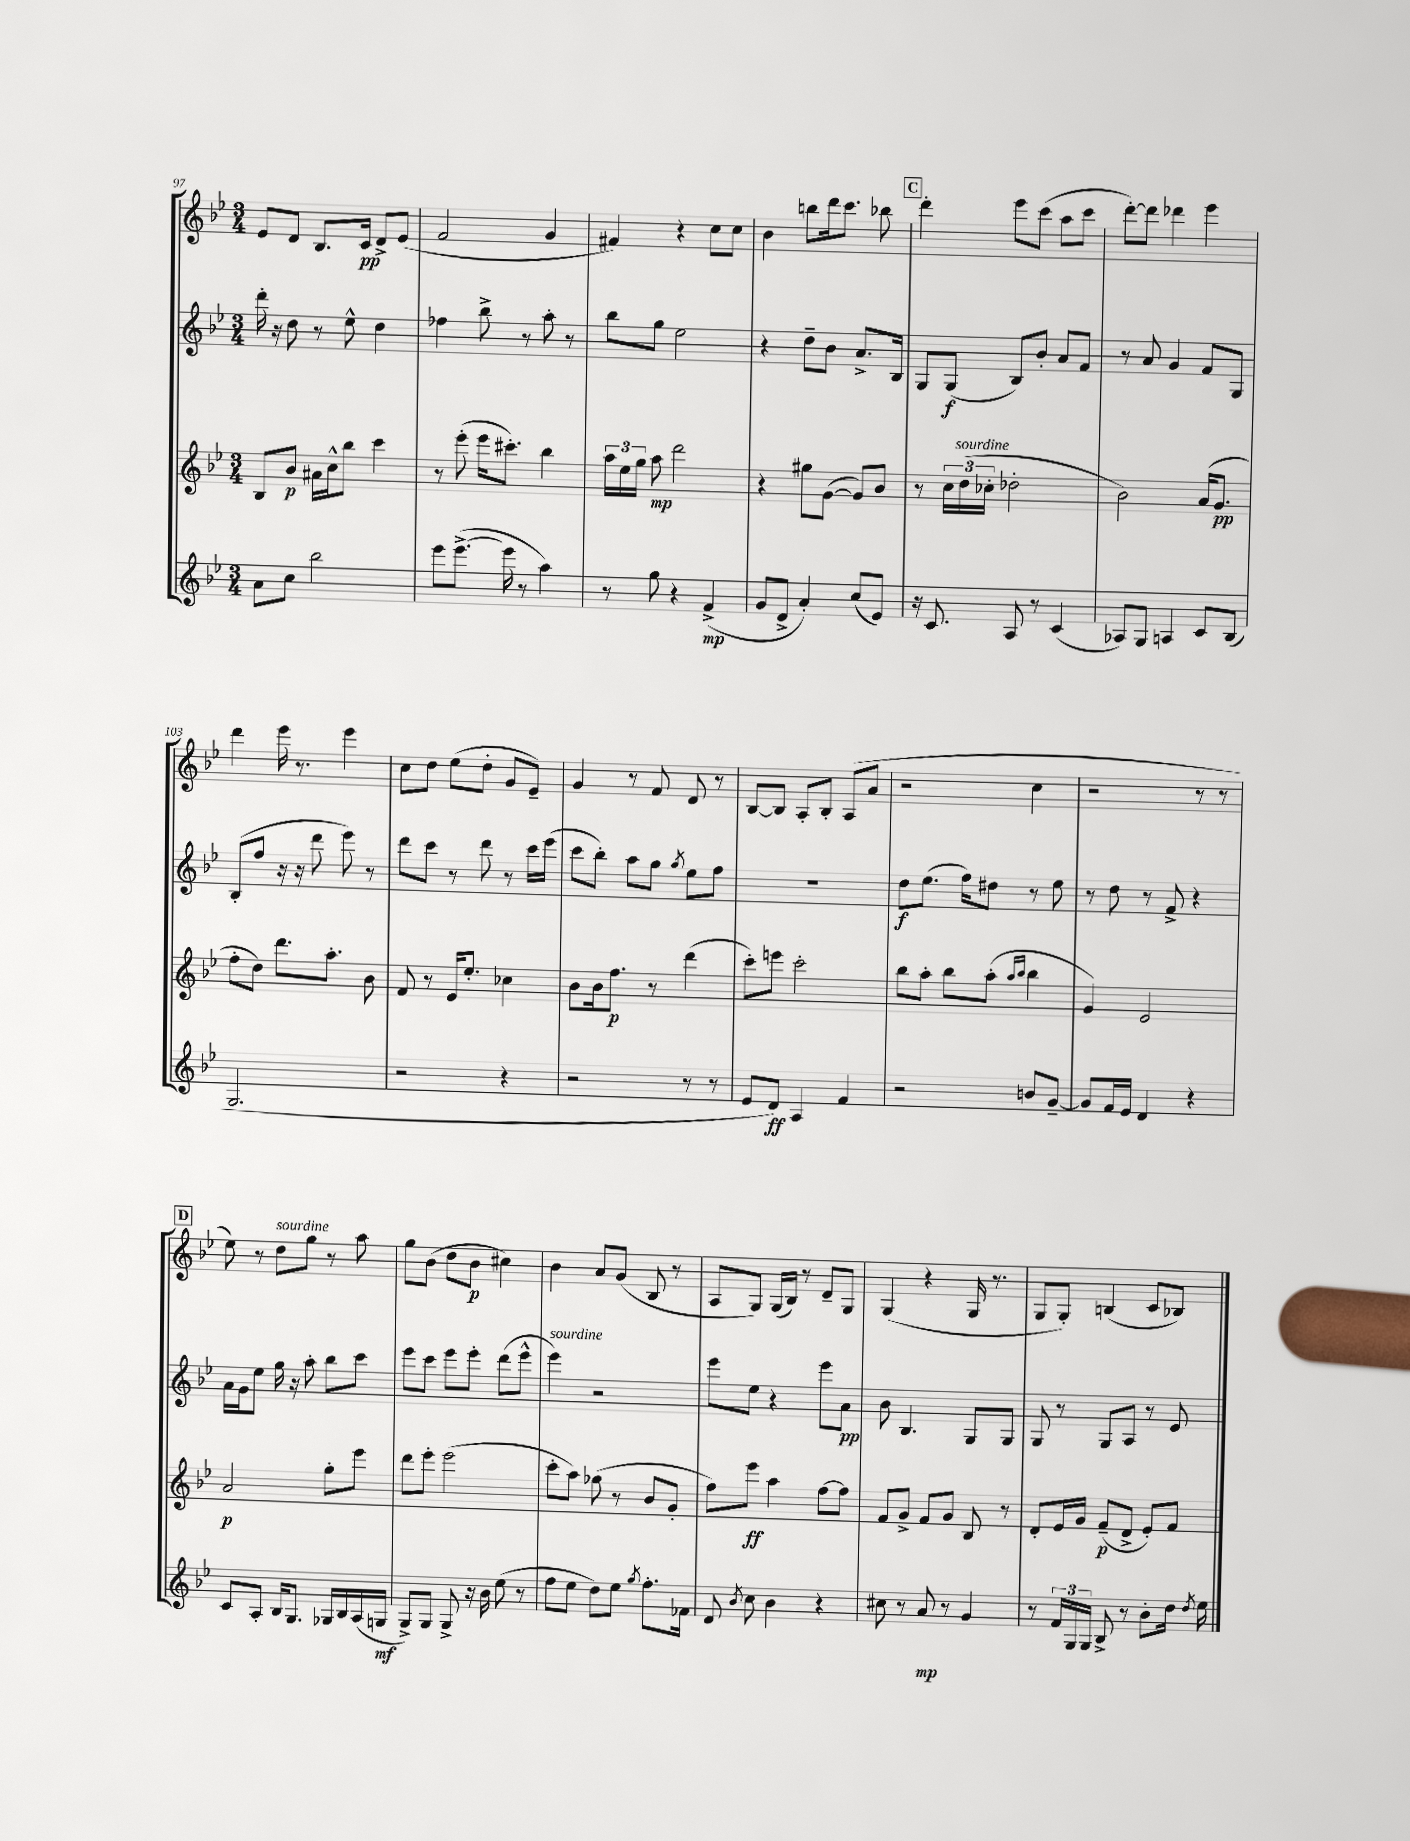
<<
\new StaffGroup <<
\new Staff = "s0" {
    \clef treble \key bes \major \numericTimeSignature \time 3/4
    \autoBeamOff ees'8[ d'8] bes8.[ c'16]\pp d'8[-> ees'8]( |
    f'2 g'4 |
    fis'4) r4 c''8[ c''8] |
    bes'4 b''8[ d'''16 c'''8.] bes''8 |
    \mark \markup { \box "C" } d'''4-. ees'''8[ c'''8]( a''8[ c'''8] |
    d'''8[~-.) d'''8] des'''4 ees'''4 |
    d'''4 ees'''16 r8. ees'''4 |
    c''8[ d''8] ees''8[( d''8]-. g'8[ ees'8]--) |
    g'4 r8 f'8 d'8 r8 |
    bes8[~ bes8] a8[-. bes8]-. a8[( a'8] |
    r2 c''4 |
    r2 r8 r8 |
    \mark \markup { \box "D" } ees''8) r8 d''8[^\markup { \italic "sourdine" } g''8] r8 a''8 |
    g''8[ bes'8]( d''8[ bes'8]\p cis''4) |
    bes'4 a'8[ g'8]( bes8 r8 |
    a8[ g8]) g16[( bes16]) r8 d'8[-- g8] |
    g4( r4 g16 r8. |
    g8[ g8]-.) b4( c'8[ bes8]) \bar "|." |
}
\new Staff = "s1" {
    \clef treble \key bes \major \numericTimeSignature \time 3/4
    \autoBeamOff d'''16-. r16 d''8 r8 ees''8-^ d''4 |
    fes''4 bes''8-> r8 a''8-. r8 |
    bes''8[ g''8] ees''2 |
    r4 d''8[-- bes'8] a'8.[-> bes16] |
    \mark \markup { \box "C" } g8[ g8]\f( bes8[) bes'8]-. a'8[ f'8] |
    r8 a'8 g'4 f'8[ g8] |
    bes8[-.( f''8] r16 r16 d'''8 ees'''8) r8 |
    d'''8[ c'''8] r8 d'''8 r8 c'''16[ ees'''16]( |
    c'''8[ bes''8]-.) a''8[ g''8] \acciaccatura { g''8 } ees''8[ f''8] |
    R2. |
    d''8[\f ees''8.]( f''16[) dis''8] r8 ees''8 |
    r8 d''8 r8 f'8-> r4 |
    \mark \markup { \box "D" } a'16[ g'16 ees''8] g''16 r16 a''8-. bes''8[ c'''8] |
    ees'''8[ c'''8] ees'''8[ ees'''8]-. d'''8[( ees'''8]-^ |
    ees'''4^\markup { \italic "sourdine" }) r2 |
    ees'''8[ ees''8] r4 ees'''8[ a'8]\pp |
    bes'8 bes4. g8[ g8] |
    g8 r8 g8[ a8] r8 ees'8 \bar "|." |
}
\new Staff = "s2" {
    \clef treble \key bes \major \numericTimeSignature \time 3/4
    \autoBeamOff bes8[ bes'8]\p ais'16[ c''16-^ bes''8] c'''4 |
    r8 ees'''8-.( ees'''16[ cis'''8.]-.) bes''4 |
    \tuplet 3/2 { a''16[ ees''16 g''16] } a''8\mp d'''2 |
    r4 gis''8[ g'8]~( g'8[) bes'8] |
    \mark \markup { \box "C" } r8 \tuplet 3/2 { c''16[ d''16^\markup { \italic "sourdine" }( ces''16]-. } des''2-. |
    bes'2) a'16[( g'8.]\pp |
    f''8[-. d''8]) d'''8.[ a''8.]-. bes'8 |
    f'8 r8 ees'16[ ees''8.]-. ces''4 |
    bes'8[ bes'16 f''8.]\p r8 d'''4( |
    c'''8[-.) e'''8] c'''2-. |
    bes''8[ a''8]-. bes''8[ a''8]-.( \grace { a''16[ bes''16] } bes''4 |
    g'4) ees'2 |
    \mark \markup { \box "D" } a'2\p g''8[-. ees'''8] |
    d'''8[ ees'''8]-. ees'''2( |
    c'''8[-. a''8]) ges''8( r8 bes'8[ g'8]-. |
    f''8[) ees'''8]\ff a''4 f''8[~ f''8] |
    f'8[ g'8]-> f'8[ g'8] bes8 r8 |
    d'8[-. ees'16 g'16] f'8[--\p( d'8]-> ees'8[-.) f'8] \bar "|." |
}
\new Staff = "s3" {
    \clef treble \key bes \major \numericTimeSignature \time 3/4
    \autoBeamOff a'8[ c''8] bes''2 |
    ees'''8[ ees'''8.]~->( ees'''16 r8 a''4) |
    r8 g''8 r4 f'4->\mp( |
    g'8[ d'8]-> a'4-.) c''8[( ees'8]) |
    \mark \markup { \box "C" } r16 c'8. a8 r8 c'4( |
    aes8[) g8] a4 c'8[ bes8]( |
    g2. |
    r2 r4 |
    r2 r8 r8 |
    ees'8[ d'8]\ff) a4 f'4 |
    r2 b'8[ g'8]~-- |
    g'8[ f'16 ees'16] d'4 r4 |
    \mark \markup { \box "D" } c'8[ a8]-. bes16[ g8.] ges16[ bes16 a16( g16]\mf |
    g8[->) g8] g8-> r16 bes'16 ees''8( r8 |
    f''8[ ees''8] d''8[) ees''8] \acciaccatura { g''8 } f''8.[-. fes'16] |
    d'8 \acciaccatura { bes'8 } c''8 bes'4 r4 |
    cis''8 r8 a'8\mp r8 g'4 |
    r8 \tuplet 3/2 { f'16[ g16 g16] } bes8-> r8 bes'8[-. d''16] \acciaccatura { d''8 } ees''16 \bar "|." |
}
>>
>>
\layout { \context { \Score currentBarNumber = #97 } }
